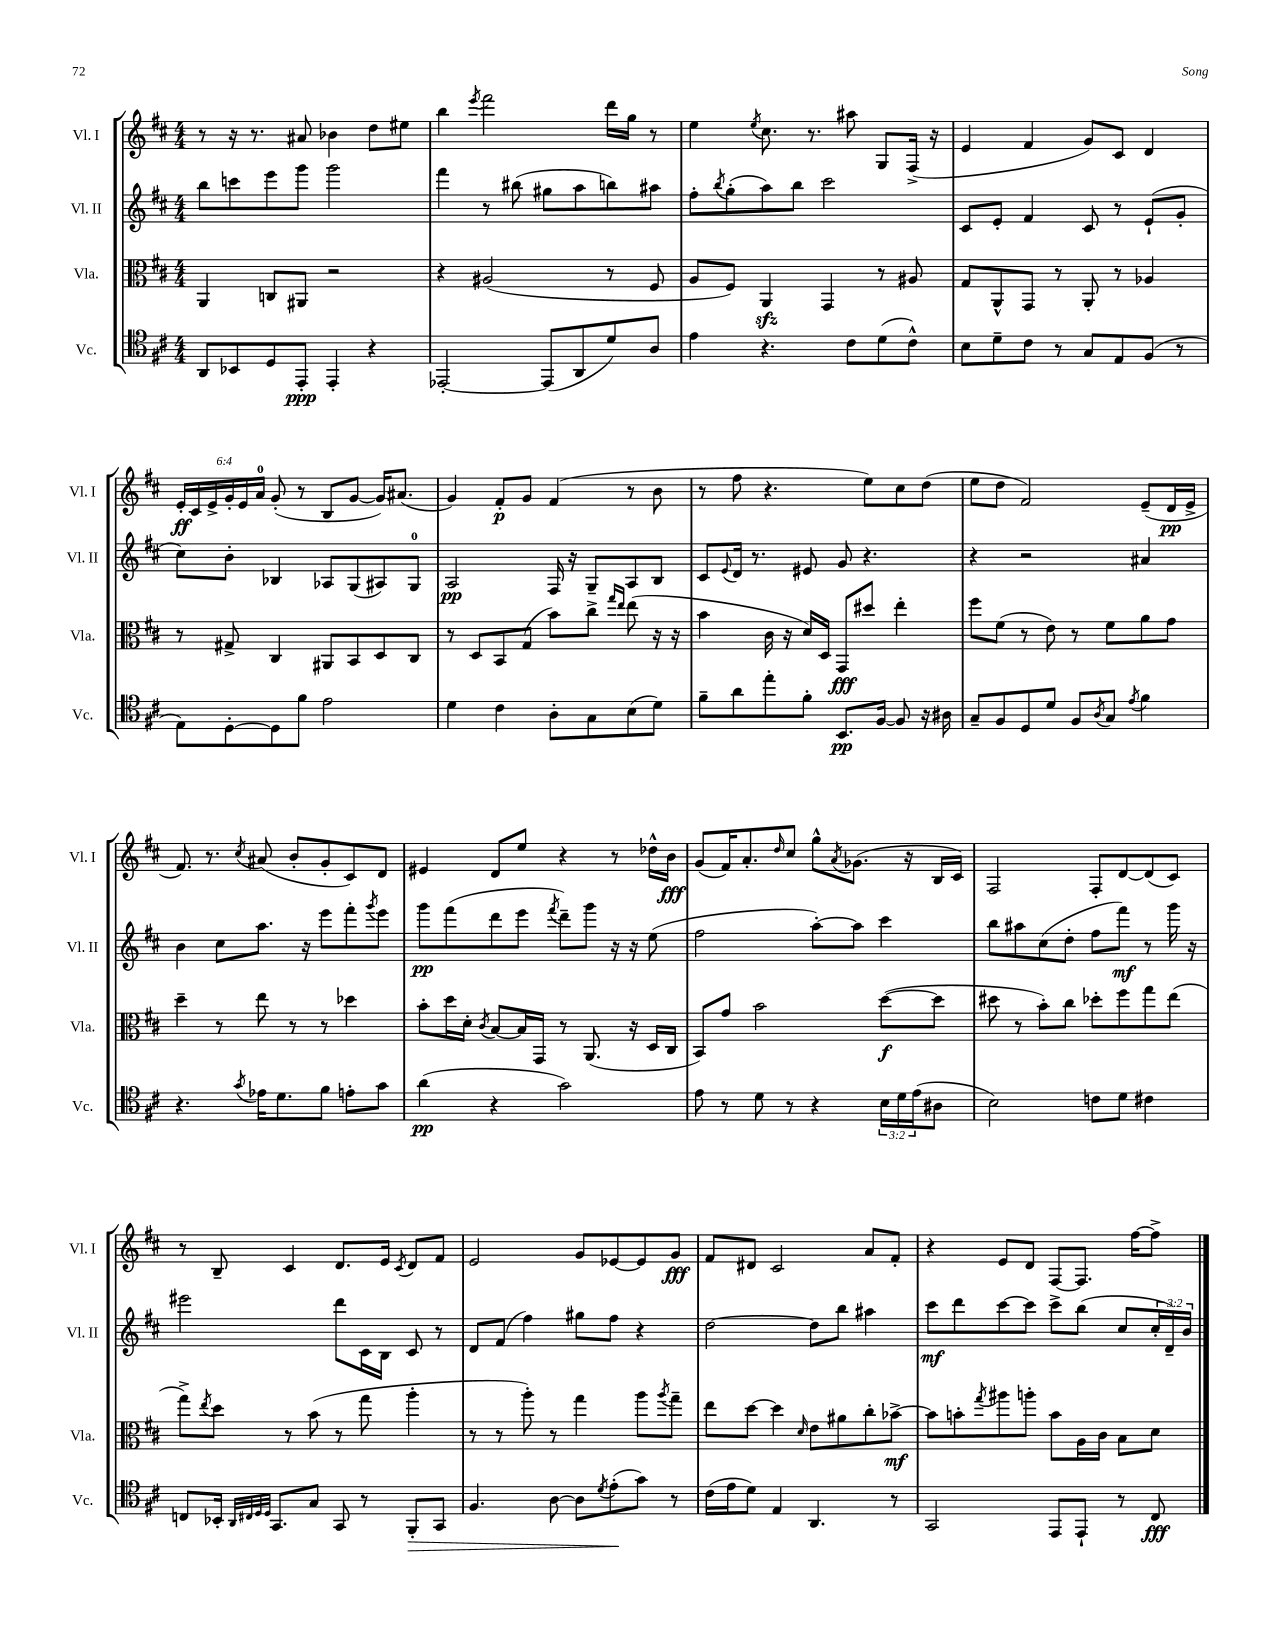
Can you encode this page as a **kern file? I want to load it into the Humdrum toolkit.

**kern	**kern	**kern	**kern
*staff4	*staff3	*staff2	*staff1
*clefC4	*clefC3	*clefG2	*clefG2
*k[f#c#]	*k[f#c#]	*k[f#c#]	*k[f#c#]
*M4/4	*M4/4	*M4/4	*M4/4
8AA/L	4AA/	8bb\L	8r
8BB-/	.	8ccc\	16r
.	.	.	8.r
8D/	8C/L	8eee\	.
8EE'/J	8AA#/J	8ggg\J	8a#/
4EE'/	2r	2ggg\	4b-\
4r	.	.	8dd\L
.	.	.	8ee#\J
=	=	=	=
[2EE-'/	4r	4fff#\	4bb\
.	.	.	8qeee/
.	(2A#/	8r	2fff#\
.	.	(8bb#\	.
(8EE-/]L	.	8gg#\L	.
8AA/	.	8aa\	.
8d/)	8r	8bb\)	16ddd\LL
.	.	.	16gg\JJ
8A/J	8F#/	8aa#\J	8r
=	=	=	=
4e\	8A/L	8ff#'\L	4ee\
.	.	8qbb/	.
.	8F#/J)	(8gg'\	.
.	.	.	8qee/
4.r	4AA/	8aa\)	8.cc#\
.	.	8bb\J	.
.	.	.	8.r
.	4GG/	2ccc#\	.
8c#\L	.	.	8aa#\
(8d\	8r	.	8G/L
8c#^^\J)	8A#/	.	(16F#^/Jk
.	.	.	16r
=	=	=	=
8B\L	8G/L	8c#/L	4e/
8d~\	8AA^^/	8e'/J	.
8c#\J	8GG/J	4f#/	4f#/
8r	8r	.	.
8G/L	8AA'/	8c#/	8g/L)
8E/	8r	8r	8c#/J
(8F#/J	4A-/	(8e`/L	4d/
8r	.	8g'/J	.
=	=	=	=
8E\L)	8r	8cc#\L)	24e'/LL
.	.	.	24c#/
.	.	.	24e^/
[8D'\	8G#^/	8b'\J	24g'/
.	.	.	24e/
.	.	.	24a/JJ
8D\]	4C#/	4B-/	(8g'/
8f#\J	.	.	8r
2e\	8AA#/L	8A-/L	8B/L
.	8BB/	(8G/	[8g/J
.	8D/	8A#/)	16g/]LK)
.	.	.	(8.a#/J
.	8C#/J	8G/J	.
=	=	=	=
4d\	8r	2A/	4g/)
.	8D/L	.	.
4c#\	8BB/	.	8f#'/L
.	(8G/J	.	8g/J
8A'\L	8b\L)	16F#/	(4f#/
.	.	16r	.
8G\	8cc#^\J	8G~/L	.
.	16qqgg/LL	.	.
.	16qqee/JJ	.	.
(8B\	(8ee\	8A/	8r
8d\J)	16r	8B/J	8b\
.	16r	.	.
=	=	=	=
8f#~\L	4b\	8c#/L	8r
.	.	8qqe/	.
8a\	.	16d/Jk	8ff#\
.	.	8.r	.
8ee'\	16c#\	.	4.r
.	16r	.	.
8f#'\J	16d/LL)	8e#/	.
.	16D/JJ	.	.
8.BB/L	8GG/L	8g/	.
.	8dd#/J	4.r	8ee\L)
[16F#/Jk	.	.	.
8F#/]	4ee'\	.	8cc#\
16r	.	.	(8dd\J
16A#\	.	.	.
=	=	=	=
8G~/L	8ff#\L	4r	8ee\L
8F#/	(8f#\J	.	8dd\J
8D/	8r	2r	2f#/)
8d/J	8e\)	.	.
8F#/L	8r	.	.
8qA/	.	.	.
8G/J	8f#\L	.	.
8qe/	.	.	.
4f#\	8a\	4a#/	(8e~/L
.	8g\J	.	16d/L
.	.	.	16e^/JJ
=	=	=	=
4.r	4dd~\	4b\	8.f#/)
.	.	.	8.r
.	8r	8cc#\L	.
8qg/	.	.	8qcc#/
16e-\LK	8ee\	8.aa\J	(8a#/
8.d\	.	.	.
.	8r	.	8b'/L
.	.	16r	.
8f#\J	8r	8eee\L	8g'/
8e'\L	4dd-\	8fff#'\	8c#/)
.	.	8qggg/	.
8g\J	.	8eee\J	8d/J
=	=	=	=
(4a\	8b'\L	8ggg\L	4e#/
.	16dd\L	(8fff#\	.
.	16d'\JJ	.	.
.	8qc#/	.	.
4r	[8B/L	8ddd\	8d/L
.	16B/]L	8eee\J	8ee/J
.	16GG/JJ	.	.
.	.	8qfff#/	.
2g\)	8r	8ddd~\L)	4r
.	(8.AA/	8ggg\J	.
.	.	16r	8r
.	16r	16r	.
.	16D/LL	(8ee\	16dd-^^\LL
.	16C#/JJ	.	16b\JJ
=	=	=	=
8e\	8BB/L)	2ff#\	(8g/L
8r	8g/J	.	16f#/K)
.	.	.	8.a'/
8d\	2b\	.	.
.	.	.	16qqdd/
8r	.	.	8cc#/J
4r	.	[8aa'\L)	8gg^^\L
.	.	.	8qa/
.	.	8aa\]J	(8.g-\J
24B\LL	([8dd\L	4ccc#\	.
24d\	.	.	.
.	.	.	16r
(24e\J	.	.	.
8A#\J	8dd\]J	.	16B/LL
.	.	.	16c#/JJ)
=	=	=	=
2B\)	8dd#\	8bb\L	2F#/
.	8r	8aa#\	.
.	8b'\L)	(8cc#\	.
.	8cc#\J	8dd'\J	.
8c\L	8dd-'\L	8ff#\L	8F#'/L
8d\J	8ff#\	8fff#\J)	[8d/
4c#\	8gg\	8r	(8d/]
.	(8ee\J	16ggg\	8c#/J)
.	.	16r	.
=	=	=	=
8C/L	8gg^\L)	2eee#\	8r
.	8qee/	.	.
16BB-'/Jk	8dd\J	.	8B~/
32qqAA/LLL	.	.	.
32qqC#/	.	.	.
32qqD/	.	.	.
32qqD/JJJ	.	.	.
8.GG/L	.	.	.
.	8r	.	4c#/
8G/J	(8b\	.	.
8GG/	8r	8ddd\L	8.d/L
8r	8gg\	16c#\L	.
.	.	16B\JJ	16e/Jk
.	.	.	8qc#/
8FF#'/L	4aa'\	8c#/	8d/L
8GG/J	.	8r	8f#/J
=	=	=	=
4.F#/	8r	8d/L	2e/
.	8r	(8f#/J	.
.	8aa'\)	4ff#\)	.
[8A\	8r	.	.
8A\]L	4gg\	8gg#\L	8g/L
8qd/	.	.	.
(8e'\	.	8ff#\J	[8e-/
8g\J)	8aa\L	4r	8e-/]
.	8qaa/	.	.
8r	8gg~\J	.	8g/J
=	=	=	=
(16c#\LL	8ee\L	[2dd\	8f#/L
16e\J	.	.	.
8d\J)	[8dd\J	.	8d#/J
4E/	4dd\]	.	2c#/
.	16qqd/	.	.
4.AA/	8e\L	8dd\]L	.
.	8a#\	8bb\J	.
.	8cc#'\	4aa#\	8a/L
8r	[8b-^\J	.	8f#'/J
=	=	=	=
2GG/	8b-\]L	8ccc#\L	4r
.	8b'\	8ddd\	.
.	8qgg/	.	.
.	8aa#\	[8ccc#\	8e/L
.	8aa'\J	8ccc#\]J	8d/J
8EE/L	8b\L	8ccc#^\L	[8F#/L
8EE`/J	16A\L	(8bb\J	8.F#/]J
.	16c#\JJ	.	.
8r	8B\L	8cc#/L	.
.	.	.	[16ff#\LK
8C#/	8d\J	24cc#'/L	8ff#^\]J
.	.	24d~/)	.
.	.	24b/JJ	.
==	==	==	==
*-	*-	*-	*-
